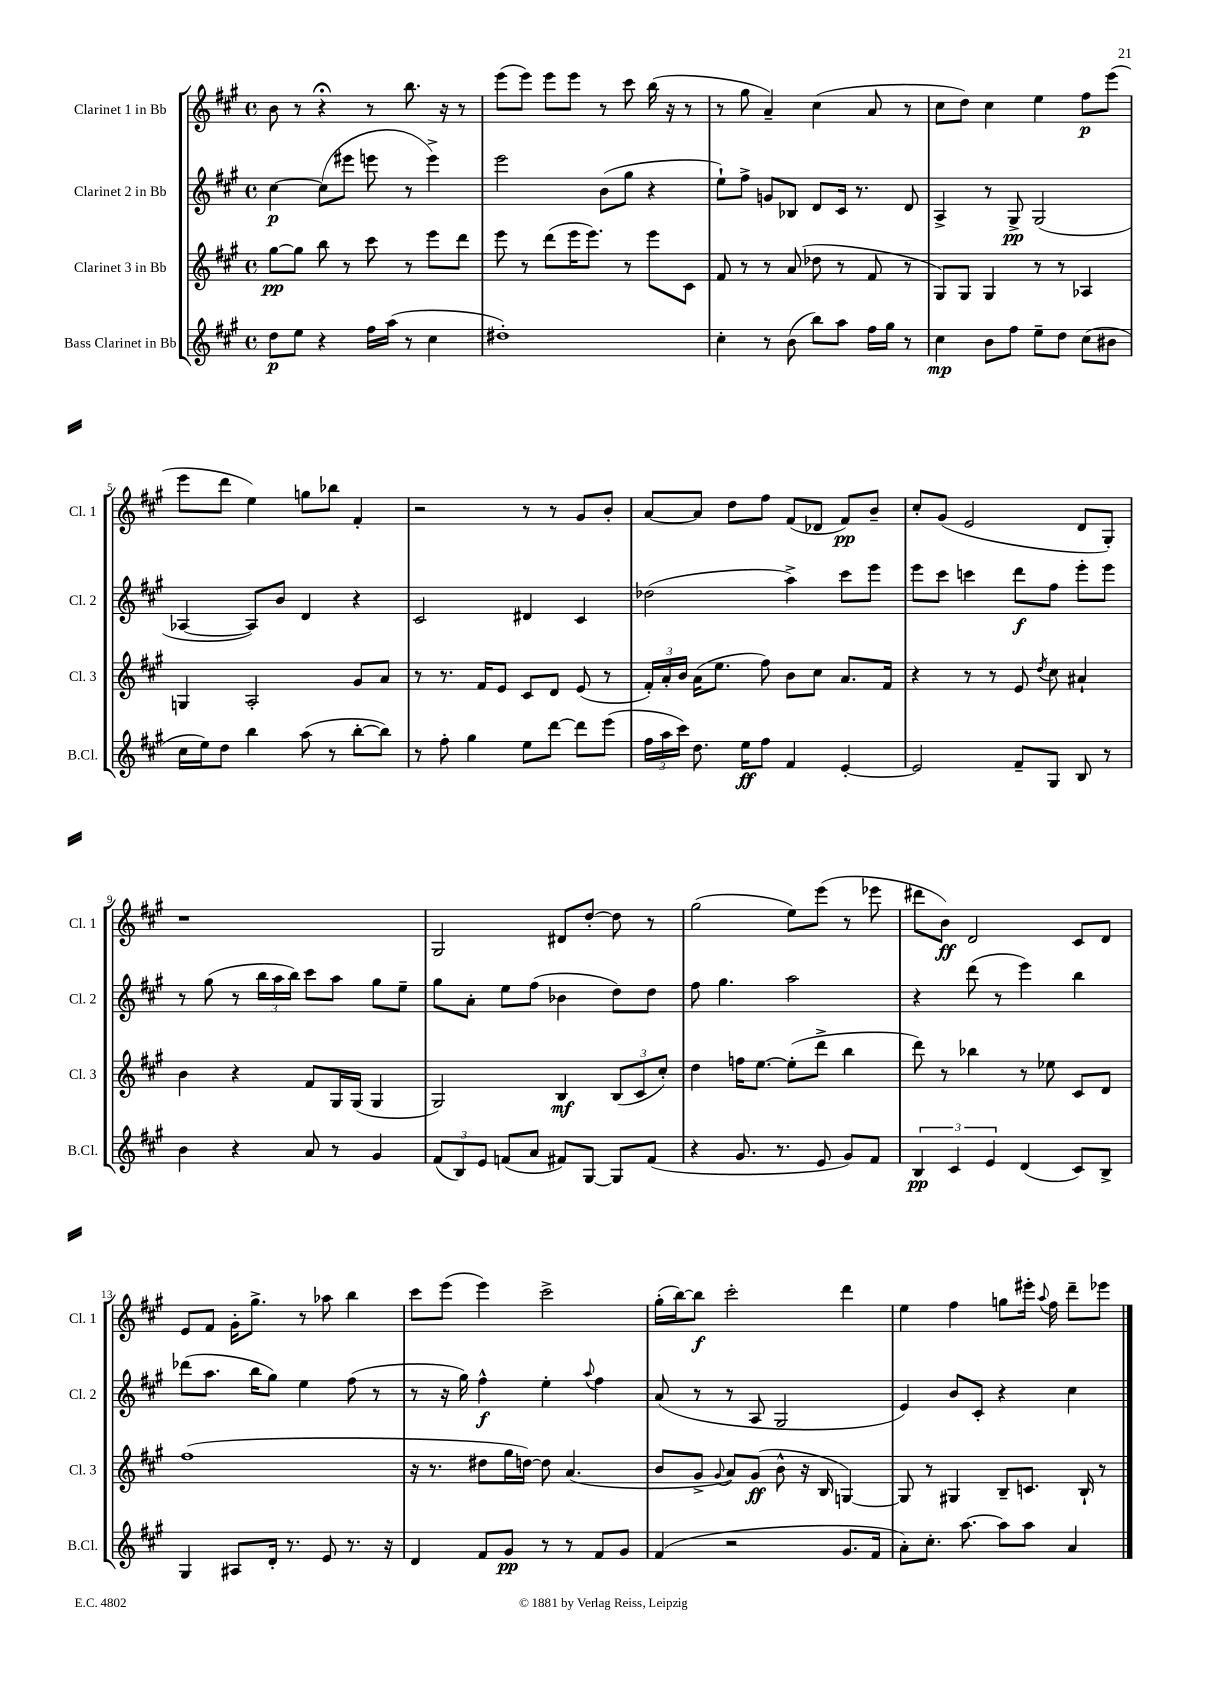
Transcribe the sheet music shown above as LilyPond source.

<<
\new StaffGroup <<
\new Staff = "s0" \with { instrumentName = "Clarinet 1 in Bb" shortInstrumentName = "Cl. 1" } {
    \clef treble \key a \major \defaultTimeSignature \time 4/4
    \autoBeamOff b'8 r8 r4\fermata r8 b''8. r16 r8 |
    e'''8[( e'''8]) e'''8[ e'''8] r8 cis'''8 b''16( r16 r8 |
    r8 gis''8 a'4--) cis''4( a'8 r8 |
    cis''8[ d''8]) cis''4 e''4 fis''8[\p e'''8]( |
    e'''8[ d'''8] e''4) g''8[ bes''8] fis'4-. |
    r2 r8 r8 gis'8[ b'8]-. |
    a'8[~ a'8] d''8[ fis''8] fis'8[( des'8] fis'8[\pp) b'8]-- |
    cis''8[-. gis'8]( e'2 d'8[ gis8]-.) |
    r1 |
    gis2 dis'8[ d''8]~-. d''8 r8 |
    gis''2( e''8[) e'''8]( r8 ees'''8 |
    dis'''8[ b'8]\ff) d'2 cis'8[ d'8] |
    e'8[ fis'8] gis'16[-. gis''8.]-> r8 aes''8 b''4 |
    cis'''8[ e'''8]( e'''4) cis'''2-> |
    gis''16[-.( b''16~) b''8]\f cis'''2-. d'''4 |
    e''4 fis''4 g''8[ eis'''16]-. \appoggiatura { a''8 } fis''16 d'''8[-- ees'''8] \bar "|." |
}
\new Staff = "s1" \with { instrumentName = "Clarinet 2 in Bb" shortInstrumentName = "Cl. 2" } {
    \clef treble \key a \major \defaultTimeSignature \time 4/4
    \autoBeamOff cis''4~\p cis''8[( eis'''8] e'''8 r8 e'''4->) |
    e'''2 b'8[( gis''8] r4 |
    e''8[-!) fis''8]-> g'8[ bes8] d'8[ cis'16] r8. d'8 |
    a4-> r8 gis8->\pp gis2( |
    aes4~ aes8[) b'8] d'4 r4 |
    cis'2 dis'4 cis'4 |
    des''2( a''4->) cis'''8[ e'''8] |
    e'''8[ cis'''8] c'''4 d'''8[\f fis''8] e'''8[-. e'''8] |
    r8 gis''8( r8 \tuplet 3/2 { b''16[ a''16 b''16]) } cis'''8[ a''8] gis''8[ e''8]-- |
    gis''8[ a'8]-. e''8[ fis''8]( bes'4 d''8[) d''8] |
    fis''8 gis''4. a''2 |
    r4 d'''8( r8 e'''4) b''4 |
    des'''8[( a''8.] b''16[ gis''8]) e''4 fis''8( r8 |
    r8 r16 gis''16) fis''4-^\f e''4-. \appoggiatura { a''8 } fis''4 |
    a'8( r8 r8 a8 gis2 |
    e'4) b'8[ cis'8]-. r4 cis''4 \bar "|." |
}
\new Staff = "s2" \with { instrumentName = "Clarinet 3 in Bb" shortInstrumentName = "Cl. 3" } {
    \clef treble \key a \major \defaultTimeSignature \time 4/4
    \autoBeamOff gis''8[~\pp gis''8] b''8 r8 cis'''8 r8 e'''8[ d'''8] |
    e'''8 r8 d'''8[( e'''16 e'''8.]) r8 e'''8[ cis'8] |
    fis'8 r8 r8 a'8( des''8 r8 fis'8 r8 |
    gis8[) gis8] gis4 r8 r8 aes4 |
    g4 a2-. gis'8[ a'8] |
    r8 r8. fis'16[ e'8] cis'8[ d'8] e'8( r8 |
    \tuplet 3/2 { fis'16[-.) a'16-. b'16] } a'16[( e''8.] fis''8) b'8[ cis''8] a'8.[ fis'16] |
    r4 r8 r8 e'8 \acciaccatura { d''8 } cis''8 ais'4-! |
    b'4 r4 fis'8[ gis16 gis16]( gis4 |
    gis2) b4\mf \tuplet 3/2 { b8[( cis'8 cis''8]-.) } |
    d''4 f''16[ e''8.]~ e''8[-.( d'''8]-> b''4 |
    d'''8) r8 bes''4 r8 ees''8 cis'8[ d'8] |
    fis''1( |
    r16 r8. dis''8[ gis''16 d''16]~) d''8 a'4.( |
    b'8[ gis'8]-> \appoggiatura { gis'8 } a'8[) gis'8]\ff( b'8-^ r16 b16 g4~) |
    g8 r8 gis4 b8[-- c'8.] b16-! r8 \bar "|." |
}
\new Staff = "s3" \with { instrumentName = "Bass Clarinet in Bb" shortInstrumentName = "B.Cl." } {
    \clef treble \key a \major \defaultTimeSignature \time 4/4
    \autoBeamOff d''8[\p e''8] r4 fis''16[ a''16]( r8 cis''4 |
    dis''1-.) |
    cis''4-. r8 b'8( b''8[) a''8] fis''16[ gis''16] r8 |
    cis''4\mp b'8[ fis''8] e''8[-- d''8] cis''8[( bis'8] |
    cis''16[ e''16) d''8] b''4 a''8( r8 b''8[~-. b''8]) |
    r8 fis''8-. gis''4 e''8[ d'''8]~ d'''8[ e'''8]( |
    \tuplet 3/2 { fis''16[ a''16 cis'''16]) } d''8. e''16[\ff fis''8] fis'4 e'4~-. |
    e'2 fis'8[-- gis8] b8 r8 |
    b'4 r4 a'8 r8 gis'4 |
    \tuplet 3/2 { fis'8[( b8) e'8] } f'8[( a'8] fis'8[) gis8]~ gis8[ fis'8]( |
    r4 gis'8. r8. e'8 gis'8[) fis'8] |
    \tuplet 3/2 { b4\pp cis'4 e'4 } d'4( cis'8[) b8]-> |
    gis4 ais8[ d'16]-. r8. e'8 r8. r16 |
    d'4 fis'8[ gis'8]\pp r8 r8 fis'8[ gis'8] |
    fis'4( r2 gis'8.[ fis'16] |
    a'8[-.) cis''8.]-. a''8.~ a''8[ a''8] a'4 \bar "|." |
}
>>
>>
